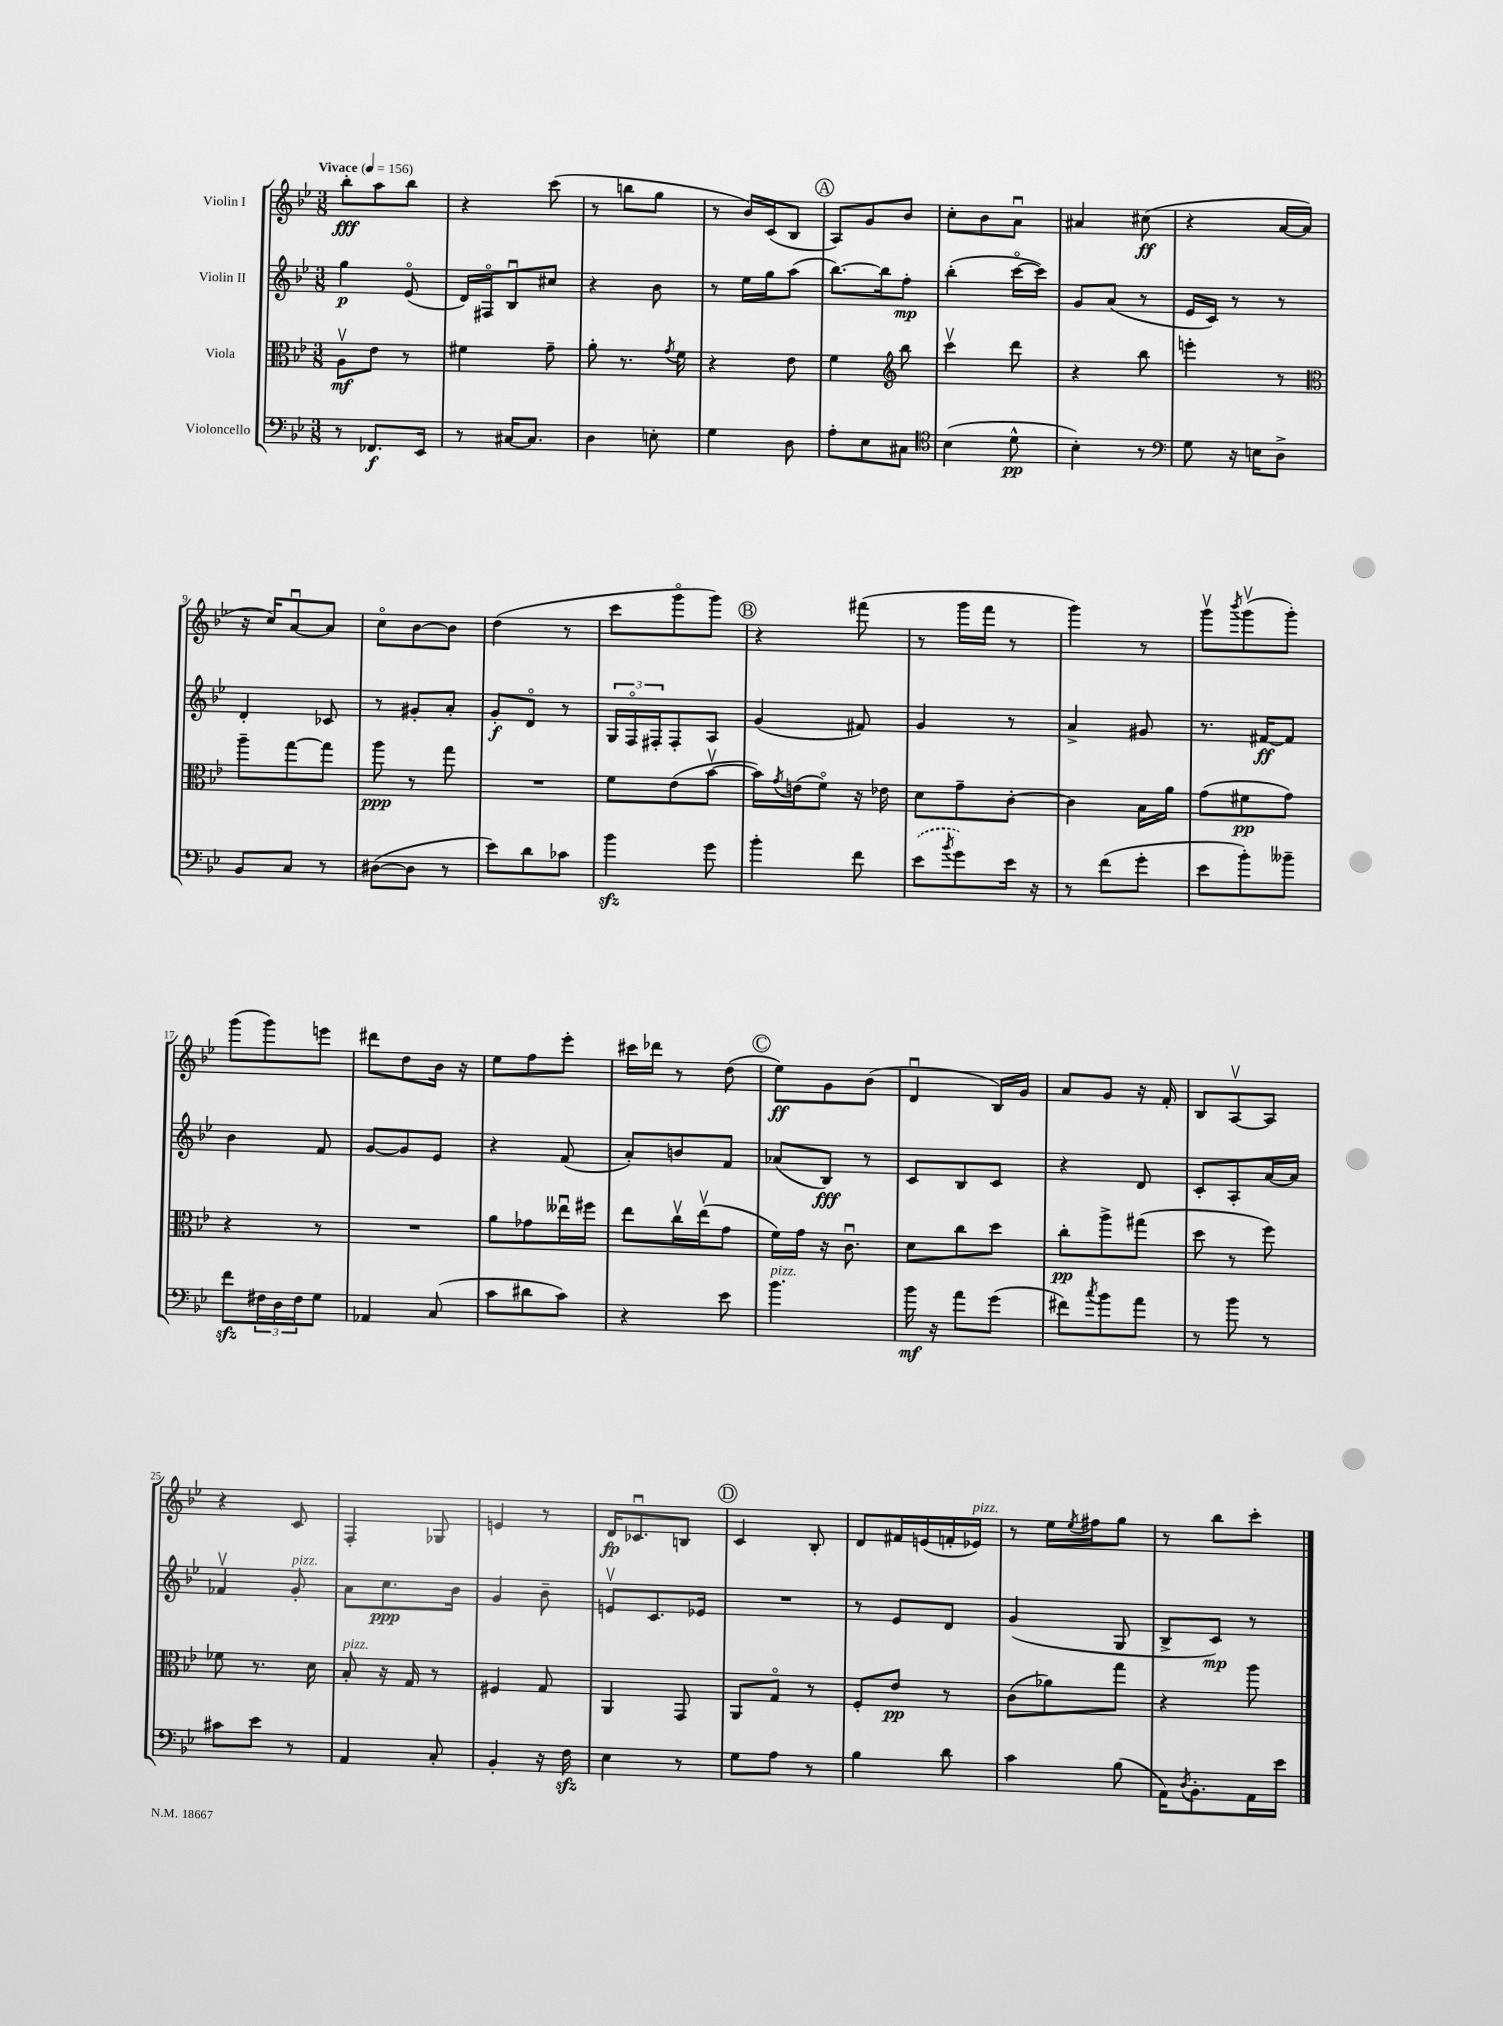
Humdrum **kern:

**kern	**dynam	**kern	**dynam	**kern	**dynam	**kern	**dynam
*part4	*part4	*part3	*part3	*part2	*part2	*part1	*part1
*staff4	*staff4	*staff3	*staff3	*staff2	*staff2	*staff1	*staff1
*I"Violoncello	*	*I"Viola	*	*I"Violin II	*	*I"Violin I	*
*clefF4	*	*clefC3	*	*clefG2	*	*clefG2	*
*k[b-e-]	*	*k[b-e-]	*	*k[b-e-]	*	*k[b-e-]	*
*M3/8	*	*M3/8	*	*M3/8	*	*M3/8	*
*MM156	*	*MM156	*	*MM156	*	*MM156	*
=1	=1	=1	=1	=1	=1	=1	=1
!	!	!	!	!	!	!LO:TX:a:B:t=Vivace	!
8r	.	8Av\L	mf	4gg\	p	8bb-'\L	fff
8.FF-X/L	f	8e-\J	.	.	.	8aa\	.
.	.	8r	.	(8e-/	.	8bb-\J	.
16EE-/Jk	.	.	.	.	.	.	.
=2	=2	=2	=2	=2	=2	=2	=2
8r	.	4f#X\	.	16d/LL)	.	4r	.
.	.	.	.	16F#X/J	.	.	.
[16C#X/KL	.	.	.	8B-u/	.	.	.
8.C#/J]	.	.	.	.	.	.	.
.	.	8g~\	.	8cc#X/J	.	(8ccc\	.
=3	=3	=3	=3	=3	=3	=3	=3
4D\	.	8a'\	.	4r	.	8r	.
.	.	8.r	.	.	.	8bbn\L	.
8En'\	.	.	.	8b-\	.	8gg\J	.
.	.	8qg/	.	.	.	.	.
.	.	16f\	.	.	.	.	.
=4	=4	=4	=4	=4	=4	=4	=4
4G\	.	4r	.	8r	.	8r	.
.	.	.	.	16ee-\LL	.	16b-/LL)	.
.	.	.	.	16gg\J	.	(16c/J	.
8D\	.	8e-\	.	(8aa\J	.	8B-/J	.
!!LO:REH:place=s1:t=A
=5	=5	=5	=5	=5	=5	=5	=5
8A'\L	.	4f\	.	[8.bb-\L)	.	8A/L)	.
8E-\	.	.	.	.	.	8g/	.
.	.	.	.	16bb-\k]	.	.	.
*	*	*clefG2	*	*	*	*	*
8C#X\J	.	8bb-\	.	8ff'\J	mp	8b-/J	.
=6	=6	=6	=6	=6	=6	=6	=6
*clefC4	*	*	*	*	*	*	*
(4B-\	.	4cccv\	.	(4bb-'\	.	8cc'\L	.
.	.	.	.	.	.	8b-\	.
8d^^\	pp	8ddd\	.	[16ccc\LL	.	8au\J	.
.	.	.	.	16ccc\JJ])	.	.	.
=7	=7	=7	=7	=7	=7	=7	=7
4B-'\)	.	4r	.	8g/L	.	4a#X/	.
.	.	.	.	(8a/J	.	.	.
8r	.	8bb-\	.	8r	.	(8cc#X\	ff
=8	=8	=8	=8	=8	=8	=8	=8
*clefF4	*	*	*	*	*	*	*
8G\	.	4eeen'\	.	16e-/LL	.	4r	.
.	.	.	.	16c/JJ)	.	.	.
16r	.	.	.	8r	.	.	.
16En\KL	.	.	.	.	.	.	.
8D^\J	.	8r	.	8r	.	[16a/LL	.
.	.	.	.	.	.	16a/JJ]	.
!!LO:LB:g=z
=9	=9	=9	=9	=9	=9	=9	=9
*	*	*clefC3	*	*	*	*	*
8BB-/L	.	8aa~\L	.	4d'/	.	16r	.
.	.	.	.	.	.	16cc/KL)	.
8C/J	.	[8gg\	.	.	.	[8au/	.
8r	.	8gg\J]	.	8c-X/	.	8a/J]	.
=10	=10	=10	=10	=10	=10	=10	=10
([8D#X\L	.	8aa\	ppp	8r	.	8cc\L	.
8D#\J]	.	8r	.	8g#X'/L	.	[8b-\	.
8r	.	8gg\	.	8a'/J	.	8b-\J]	.
=11	=11	=11	=11	=11	=11	=11	=11
8e-\L)	.	4.r	.	8g'/L	f	(4dd\	.
8d\	.	.	.	8d/J	.	.	.
8c-X\J	.	.	.	8r	.	8r	.
=12	=12	=12	=12	=12	=12	=12	=12
4b-zz\	.	8f\L	.	24G/LL	.	8ccc\L	.
.	.	.	.	24F/	.	.	.
.	.	.	.	24F#X'/J	.	.	.
.	.	(8e-\	.	8F#'/	.	8ggg\	.
8g\	.	[8b-v\J	.	8A/J	.	8ggg\J)	.
!!LO:REH:place=s1:t=B
=13	=13	=13	=13	=13	=13	=13	=13
4b-'\	.	16b-\LL])	.	(4g/	.	4r	.
.	.	8qg/	.	.	.	.	.
.	.	(16en\J	.	.	.	.	.
.	.	8f\J)	.	.	.	.	.
8f\	.	16r	.	8f#X/)	.	(8fff#X\	.
.	.	16e-X\	.	.	.	.	.
=14	=14	=14	=14	=14	=14	=14	=14
(8e-\L	.	8d\L	.	4g/	.	8r	.
8qb-/	.	.	.	.	.	.	.
8g\)	.	8g~\	.	.	.	16ggg\LL	.
.	.	.	.	.	.	16fff\JJ	.
16e-\Jk	.	[8c'\J	.	8r	.	8r	.
16r	.	.	.	.	.	.	.
=15	=15	=15	=15	=15	=15	=15	=15
8r	.	4c\]	.	4a^/	.	4ggg\)	.
(8f\L	.	.	.	.	.	.	.
8g'\J	.	16B-\LL	.	8g#X/	.	8r	.
.	.	16a\JJ	.	.	.	.	.
=16	=16	=16	=16	=16	=16	=16	=16
8e-\L	.	(8g\L	.	8.r	.	8gggv\L	.
.	.	.	.	.	.	8qbbb-/	.
8b-'\)	.	8f#X\	pp	.	.	(8gggv\	.
.	.	.	.	[16f#X/KL	ff	.	.
8b--X~\J	.	8g\J)	.	8f#/J]	.	8ggg'\J)	.
!!LO:LB:g=z
=17	=17	=17	=17	=17	=17	=17	=17
8fzz\L	.	4r	.	4b-\	.	(8ggg\L	.
24F#X\L	.	.	.	.	.	8ggg\)	.
24D\	.	.	.	.	.	.	.
24F#\J	.	.	.	.	.	.	.
8G\J	.	8r	.	8f/	.	8eeen\J	.
=18	=18	=18	=18	=18	=18	=18	=18
4AA-X/	.	4.r	.	[8g/L	.	8ddd#X\L	.
.	.	.	.	8g/]	.	8dd\	.
(8C/	.	.	.	8e-/J	.	16b-\Jk	.
.	.	.	.	.	.	16r	.
=19	=19	=19	=19	=19	=19	=19	=19
8c\L	.	8a\L	.	4r	.	8ee-\L	.
8d#X\	.	8g-X\	.	.	.	8ff\	.
8c\J)	.	16ee--Xu\L	.	(8f/	.	8eee-'\J	.
.	.	16ff#X\JJ	.	.	.	.	.
=20	=20	=20	=20	=20	=20	=20	=20
4r	.	8ee-\L	.	8a'/L)	.	16ccc#X\LL	.
.	.	.	.	.	.	16ddd-X\JJ	.
.	.	16ccv\L	.	8bn/	.	8r	.
.	.	(16ee-v\J	.	.	.	.	.
8e-\	.	8g\J	.	8f/J	.	(8dd\	.
!!LO:REH:place=s1:t=C
=21	=21	=21	=21	=21	=21	=21	=21
!LO:TX:a:i:t=pizz.	!	!	!	!	!	!	!
4.b-\	.	16f\LL)	.	(8a-X/L	.	8ee-\L)	ff
.	.	16g\JJ	.	.	.	.	.
.	.	16r	.	8B-/J)	fff	8g\	.
.	.	8.cu\	.	.	.	.	.
.	.	.	.	8r	.	(8b-\J	.
=22	=22	=22	=22	=22	=22	=22	=22
16b-\	mf	8d\L	.	8c/L	.	4du/	.
16r	.	.	.	.	.	.	.
8a\L	.	8cc\	.	8B-/	.	.	.
(8g\J	.	8dd\J	.	8c/J	.	16B-/LL)	.
.	.	.	.	.	.	16g/JJ	.
=23	=23	=23	=23	=23	=23	=23	=23
8f#X\L)	.	8cc'\L	pp	4r	.	8a/L	.
8qcc/	.	.	.	.	.	.	.
8b-\	.	8aa^\	.	.	.	8g/J	.
8a\J	.	(8gg#X\J	.	8d/	.	16r	.
.	.	.	.	.	.	16f'/	.
=24	=24	=24	=24	=24	=24	=24	=24
8r	.	8dd\	.	8c'/L	.	8B-/L	.
8b-\	.	8r	.	8A'/	.	[8Av/	.
8r	.	8ff\)	.	[16a/L	.	8A/J]	.
.	.	.	.	16a/JJ]	.	.	.
!!LO:LB:g=z
=25	=25	=25	=25	=25	=25	=25	=25
8c#X\L	.	8f-X\	.	4f-Xv/	.	4r	.
8e-\J	.	8.r	.	.	.	.	.
!	!	!	!	!LO:TX:a:i:t=pizz.	!	!	!
8r	.	.	.	8g'/	.	8c/	.
.	.	16d\	.	.	.	.	.
=26	=26	=26	=26	=26	=26	=26	=26
!	!	!LO:TX:a:i:t=pizz.	!	!	!	!	!
4AA/	.	8B-'/	.	8a\L	.	4F'/	.
.	.	16r	.	8.cc\	ppp	.	.
.	.	16G/	.	.	.	.	.
8C'/	.	8r	.	.	.	8G-X/	.
.	.	.	.	16b-\Jk	.	.	.
=27	=27	=27	=27	=27	=27	=27	=27
4BB-'/	.	4F#X/	.	4g/	.	4en/	.
16r	.	8G/	.	8b-~\	.	8r	.
16Fzz\	.	.	.	.	.	.	.
=28	=28	=28	=28	=28	=28	=28	=28
4E-\	.	4AA/	.	8env/L	.	16d/KL	fp
.	.	.	.	.	.	8.c-Xu/	.
.	.	.	.	8.c/	.	.	.
8r	.	8GG/	.	.	.	8Bn/J	.
.	.	.	.	16e-X/Jk	.	.	.
!!LO:REH:place=s1:t=D
=29	=29	=29	=29	=29	=29	=29	=29
8G\L	.	8AA/L	.	4.r	.	4c/	.
8A\J	.	8G/J	.	.	.	.	.
8r	.	8r	.	.	.	8B-'/	.
=30	=30	=30	=30	=30	=30	=30	=30
4B-\	.	8F'/L	.	8r	.	8d/L	.
.	.	8e-/J	pp	8e-/L	.	16f#X/L	.
.	.	.	.	.	.	(16en/	.
8d\	.	8r	.	8d/J	.	16fn'/	.
!	!	!	!	!	!	!LO:TX:a:i:t=pizz.	!
.	.	.	.	.	.	16e-X/JJ)	.
=31	=31	=31	=31	=31	=31	=31	=31
4c\	.	(8c\L	.	(4g/	.	8r	.
.	.	8a-X\)	.	.	.	16ee-\LL	.
.	.	.	.	.	.	8qee-/	.
.	.	.	.	.	.	16ff#X\J	.
(8B-\	.	8gg\J	.	8G/	.	8gg\J	.
=32	=32	=32	=32	=32	=32	=32	=32
16AA\KL)	.	4r	.	8B-^/L	.	8r	.
8qD/	.	.	.	.	.	.	.
8.BB-'\	.	.	.	.	.	.	.
.	.	.	.	8c/J)	mp	8bb-\L	.
16AA\L	.	8aa\	.	8r	.	8ccc'\J	.
16e-\JJ	.	.	.	.	.	.	.
==	==	==	==	==	==	==	==
*-	*-	*-	*-	*-	*-	*-	*-
